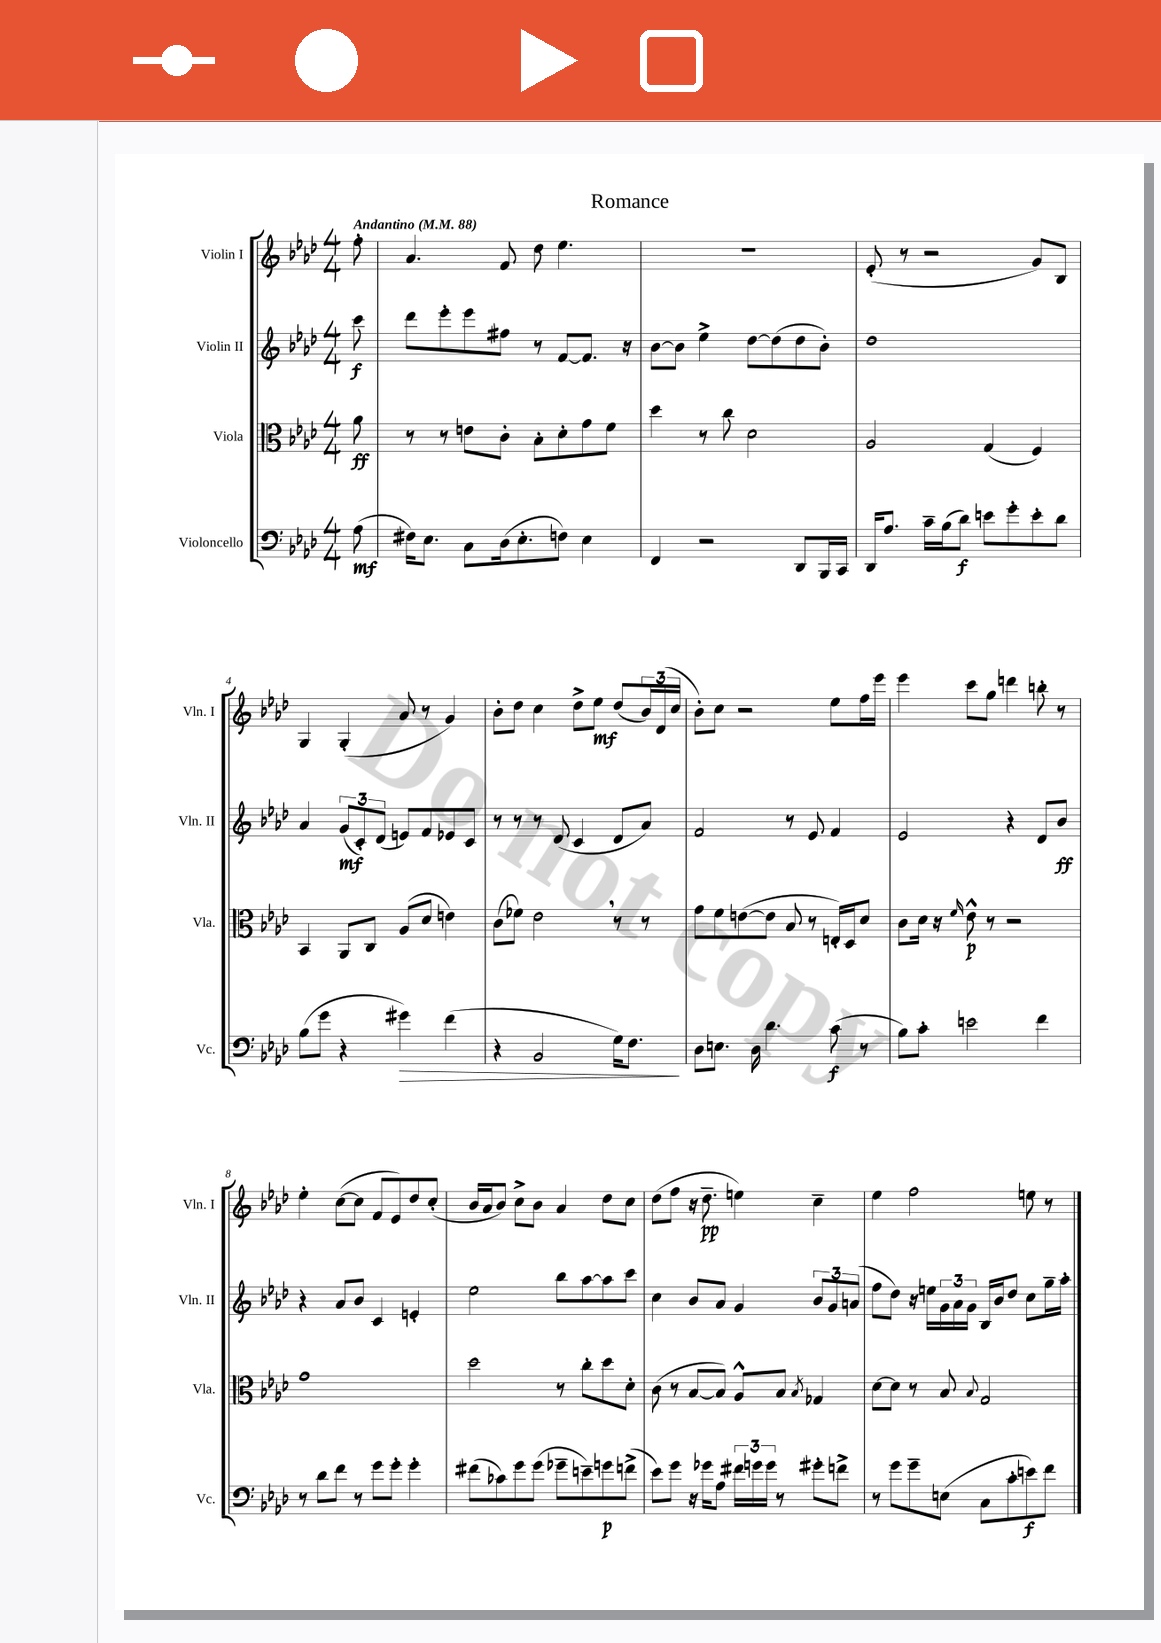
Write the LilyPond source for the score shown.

\header { title = "Romance" }
<<
\new StaffGroup <<
\new Staff = "s0" \with { instrumentName = "Violin I" shortInstrumentName = "Vln. I" } {
    \clef treble \key aes \major \numericTimeSignature \time 4/4 \partial 8 \tempo "Andantino" 4 = 88
    f''8-. |
    aes'4. f'8 des''8 ees''4. |
    r1 |
    ees'8-.( r8 r2 g'8) bes8 |
    g4 g4-.( aes'8 r8 g'4) |
    bes'8-. des''8 c''4 des''8-> ees''8\mf des''8( \tuplet 3/2 { bes'16) des'16( c''16 } |
    bes'8-.) c''8 r2 ees''8 f''16 ees'''16 |
    ees'''4 c'''8 g''8 d'''4 b''8-. r8 |
    ees''4-. c''8~( c''8 f'8 ees'8) des''8 c''8-.( |
    bes'16 aes'16 bes'8) c''8-> bes'8 aes'4 des''8 c''8 |
    des''8( f''8 r16 des''8.--\pp e''4) c''4-- |
    ees''4 f''2 e''8 r8 \bar "|." |
}
\new Staff = "s1" \with { instrumentName = "Violin II" shortInstrumentName = "Vln. II" } {
    \clef treble \key aes \major \numericTimeSignature \time 4/4 \partial 8
    c'''8\f |
    des'''8 ees'''8-. ees'''8 fis''8 r8 f'8~ f'8. r16 |
    bes'8~ bes'8 ees''4-> des''8~ des''8( des''8 bes'8-.) |
    des''1 |
    aes'4 \tuplet 3/2 { g'8\mf( c'8-.) des'8( } e'8) f'8 ees'8 c'8 |
    r8 r8 r8 des'8( c'4 des'8 aes'8) |
    f'2 r8 ees'8 f'4 |
    ees'2 r4 des'8 bes'8\ff |
    r4 aes'8 bes'8 c'4 e'4-. |
    ees''2 bes''8 aes''8~ aes''8 c'''8 |
    c''4 bes'8 aes'8 g'4 \tuplet 3/2 { bes'8 g'8 a'8( } |
    f''8 des''8) r16 e''16 \tuplet 3/2 { g'16 aes'16 g'16 } bes16 bes'16 des''8 c''8 g''16-- aes''16-. \bar "|." |
}
\new Staff = "s2" \with { instrumentName = "Viola" shortInstrumentName = "Vla." } {
    \clef alto \key aes \major \numericTimeSignature \time 4/4 \partial 8
    aes'8\ff |
    r8 r8 e'8 c'8-. bes8-. des'8-. g'8 f'8 |
    des''4 r8 c''8 des'2 |
    aes2 g4( f4) |
    bes,4 aes,8 c8 aes8( des'8 e'4) |
    c'8( fes'8) ees'2 \breathe r8 r8 |
    g'8 f'8 e'8~( e'8 bes8 r8 e16-.) des16 des'8 |
    c'8 des'16 r16 \grace { f'16 } ees'8-^\p r8 r2 |
    g'1 |
    des''2 r8 c''8-. des''8 des'8-. |
    c'8( r8 bes8~ bes8) aes8-^ bes8 \acciaccatura { bes8 } ges4 |
    des'8~ des'8 r8 bes8 \appoggiatura { bes8 } g2 \bar "|." |
}
\new Staff = "s3" \with { instrumentName = "Violoncello" shortInstrumentName = "Vc." } {
    \clef bass \key aes \major \numericTimeSignature \time 4/4 \partial 8
    aes8\mf( |
    fis16) ees8. c8 des16( ees8.-. f8) ees4 |
    f,4 r2 des,8 bes,,16 c,16 |
    des,16 aes8. c'16-- bes16( des'8\f) e'8 g'8-. e'8-. des'8 |
    bes8( g'8 r4 gis'4\>) f'4( |
    r4 bes,2 g16) f8.\! |
    des8 e8. des16 des'4. c'8\f( r8 |
    bes8) c'8-. e'2 f'4 |
    r8 des'8 f'8 r8 g'8 g'8-. g'4-. |
    fis'8( ces'8) g'8 g'8( ges'8-- e'8--) g'8\p f'8->( |
    ees'8) g'8 r16 ges'16 aes8 \tuplet 3/2 { fis'16 g'16 g'16 } r8 gis'8-. f'8-> |
    r8 g'8 g'8-- e8( c8 c'8-. e'8\f) f'8 \bar "|." |
}
>>
>>
